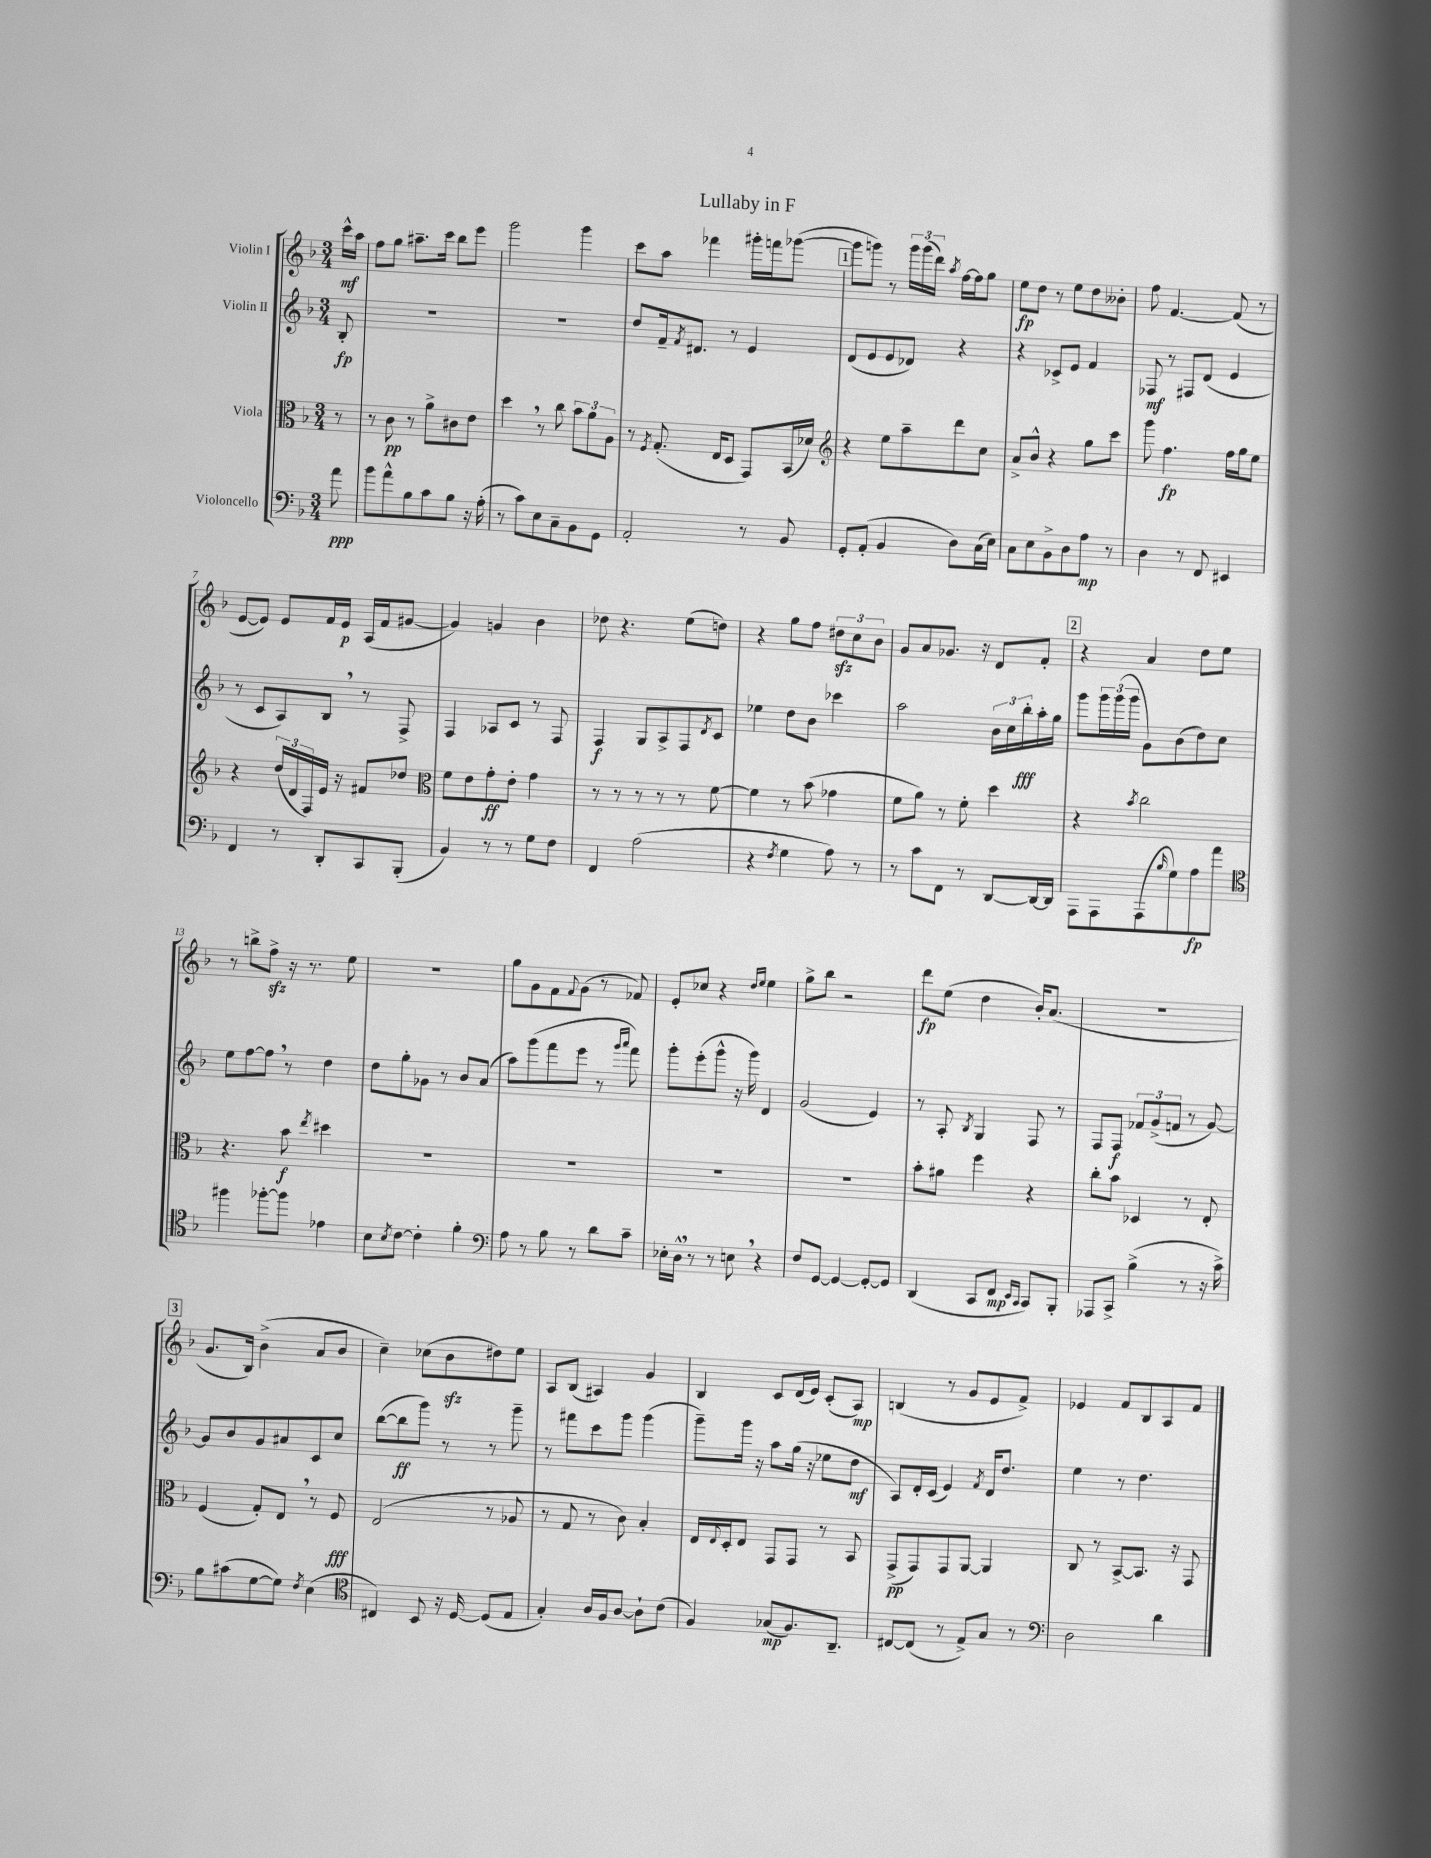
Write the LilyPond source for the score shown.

\header { title = "Lullaby in F" }
<<
\new StaffGroup <<
\new Staff = "s0" \with { instrumentName = "Violin I" } {
    \clef treble \key f \major \numericTimeSignature \time 3/4 \partial 8
    c'''16-^\mf a''16 |
    f''8 g''8 ais''8.-- c'''16 bes''8 e'''8 |
    g'''2 g'''4 |
    c'''8 a''8 fes'''4 gis'''16-. f'''16 ges'''8~( |
    \mark \markup { \box "1" } ges'''8 g'''8) r8 \tuplet 3/2 { g'''16 g'''16( d'''16) } \acciaccatura { a''8 } f''16~ f''16 g''8 |
    e''8\fp d''8 r8 e''8 d''8 beses'8-. |
    f''8 f'4.~ f'8( r8 |
    e'8~ e'8) e'8 f'16 e'16\p a16( f'16 gis'8~ |
    gis'4) g'4 bes'4 |
    des''8 r4. e''8( d''8) |
    r4 g''8 f''8 \tuplet 3/2 { dis''8\sfz c''8 bes'8 } |
    g'8 a'8 ges'8. r16 d'8 f'8-. |
    \mark \markup { \box "2" } r4 a'4 d''8 e''8 |
    r8 b''8-> f''8->\sfz r16 r8. e''8 |
    R2. |
    g''8 g'8 f'8 \appoggiatura { f'8 } g'8( r8 fes'8) |
    e'8-. ces''8 r4 \grace { d''16 e''16 } e''4 |
    g''8-> bes''8 r2 |
    d'''8\fp e''8( d''4 bes'16-.) a'8.( |
    R2. |
    \mark \markup { \box "3" } g'8. bes16) bes'4->( a'8 bes'8 |
    c''4--) ces''8( bes'8\sfz dis''8) e''8 |
    a8 bes8( ais4) g'4 |
    bes4 c'8 d'16( e'16) c'8-.( a8\mp) |
    b4( r8 g'8 e'8 f'8->) |
    ees'4 f'8 bes8 a8 f'8 \bar "|." |
}
\new Staff = "s1" \with { instrumentName = "Violin II" } {
    \clef treble \key f \major \numericTimeSignature \time 3/4 \partial 8
    bes8-.\fp |
    R2. |
    R2. |
    d''8 f'16-- \acciaccatura { f'8 } dis'8. r8 e'4 |
    \mark \markup { \box "1" } d'8( e'8 e'8 des'8) r4 |
    r4 ces'8-> e'8 f'4 |
    fes8\mf r8 fis8 d'8( e'4 |
    r8 c'8 a8) bes8 \breathe r8 f8-> |
    f4 aes8 c'8 r8 f8 |
    f4\f g8 a8-> f8 \acciaccatura { d'8 } c'8 |
    ees''4 d''8 bes'8 ces'''4 |
    a''2 \tuplet 3/2 { bes'16 c''16 bes''16-.\fff } a''16-. g''16 |
    \mark \markup { \box "2" } g'''8 \tuplet 3/2 { g'''16 g'''16( g'''16 } g'8) bes'8( d''8) c''8 |
    e''8 f''8~ f''8 \breathe r8 d''4 |
    d''8 g''8-. ges'8 r8 bes'8 a'8( |
    a''8) g'''8( f'''8 e'''8 r8 \grace { g'''16 a'''16 } f'''8) |
    g'''8-. e'''8-.( g'''8-^ r16 g'''16) d'4 |
    g'2( e'4) |
    r8 a8-. \acciaccatura { bes8 } g4 f8 r8 |
    f8 f8\f \tuplet 3/2 { fes'8 g'8->( f'8 } r8 g'8~) |
    \mark \markup { \box "3" } g'8 bes'8 g'8 ais'8 c'8 c''8 |
    bes''8~( bes''8\ff g'''8) r8 r8 g'''8-- |
    r8 fis'''8 c'''8 g'''8 g'''4( |
    g'''8--) g'''16 r16 a''8 g''16( r16 ees''8 d''8\mf |
    a8) d'16-. c'16( e'4) \acciaccatura { f'8 } d'16 d''8. |
    e''4 r8 d''4. \bar "|." |
}
\new Staff = "s2" \with { instrumentName = "Viola" } {
    \clef alto \key f \major \numericTimeSignature \time 3/4 \partial 8
    r8 |
    r8 c'8\pp r8 a'8-> cis'8 e'8 |
    d''4 \breathe r8 c''8 \tuplet 3/2 { bes'8 a'8 a8 } |
    r8 \acciaccatura { f8 } g8.-.( e16 d8 g,8) bes,16( des'16) |
    \mark \markup { \box "1" } \clef treble r4 e''8 a''8-- d'''8 c''8 |
    a'8-> bes'8-^ r4 g''8 c'''8 |
    g'''8 f''4.\fp f''16 g''16 e''8 |
    r4 \tuplet 3/2 { d''16( d'16 f16) } e'16 r16 fis'8 des''8 |
    \clef alto f'8 e'8 g'8-.\ff e'8-. g'4 |
    r8 r8 r8 r8 r8 f'8~ |
    f'4 r8 bes'8( ges'4 |
    f'8 a'8) r8 f'8-. d''4 |
    \mark \markup { \box "2" } r4 \acciaccatura { bes'8 } c''2 |
    r4. bes'8\f \acciaccatura { e''8 } dis''4 |
    R2. |
    R2. |
    R2. |
    R2. |
    bes'8-. ais'8 f''4 r4 |
    c''8-. bes'8 des4 r8 e8-. |
    \mark \markup { \box "3" } f4( g8-.) e8 \breathe r8 f8\fff |
    e2( r8 aes8 |
    r8 g8 r8 c'8) bes4-. |
    e16 \appoggiatura { e8 } d16-. e8 g,8 g,8 r8 bes,8 |
    g,8->\pp( g,8) g,8 a,8~ a,4 |
    c8 r8 bes,8~-> bes,8. r16 g,8 \bar "|." |
}
\new Staff = "s3" \with { instrumentName = "Violoncello" } {
    \clef bass \key f \major \numericTimeSignature \time 3/4 \partial 8
    a'8\ppp |
    bes'8 a'8-^ bes8 c'8 bes8 r16 a16-.( |
    r8 c'8) e8 c8-- bes,8 g,8 |
    a,2-. r8 bes,8 |
    \mark \markup { \box "1" } g,8-. a,8-.( bes,4 d8) c16( e16) |
    c8 e8 bes,8-> d8 a8\mp r8 |
    d4 r8 f,8 eis,4 |
    f,4 r8 d,8-. c,8 bes,,8-.( |
    bes,4) r8 r8 g8 f8 |
    f,4 a2( |
    r4 \acciaccatura { f8 } g4 a8) r8 |
    r8 c'8 f,8 r8 d,8~ d,16~ d,16 |
    \mark \markup { \box "2" } a,,8 a,,8 a,,8( \grace { bes16 } g8) a8\fp a'8 |
    \clef tenor fis''4 fes''8~-. fes''8 ees'4 |
    bes8 \acciaccatura { bes8 } c'8~ c'4-. f'4-. |
    \clef bass a8 r8 bes8 r8 d'8 c'8-- |
    ees16-. d16-^ \breathe r8 r8 e8 \breathe r4 |
    f8 g,8~ g,4~ g,8~-. g,8 |
    d,4( c,8 f,8\mp \grace { e,16 c,16 } c,8) bes,,8-. |
    aes,,8 c,8-> bes4->( r8 r16 c'16->) |
    \mark \markup { \box "3" } bes8 cis'8( g8~ g8) \acciaccatura { f8 } e4( |
    \clef tenor cis4) bes,8 r16 d16~ d8( e8 |
    g4-.) a16 f16 a8~ a8-! c'8( |
    f4) ges8\mp( f8.) a,8.-- |
    cis8~ cis8( r8 e8->) g8 r8 |
    \clef bass d2 d'4 \bar "|." |
}
>>
>>
